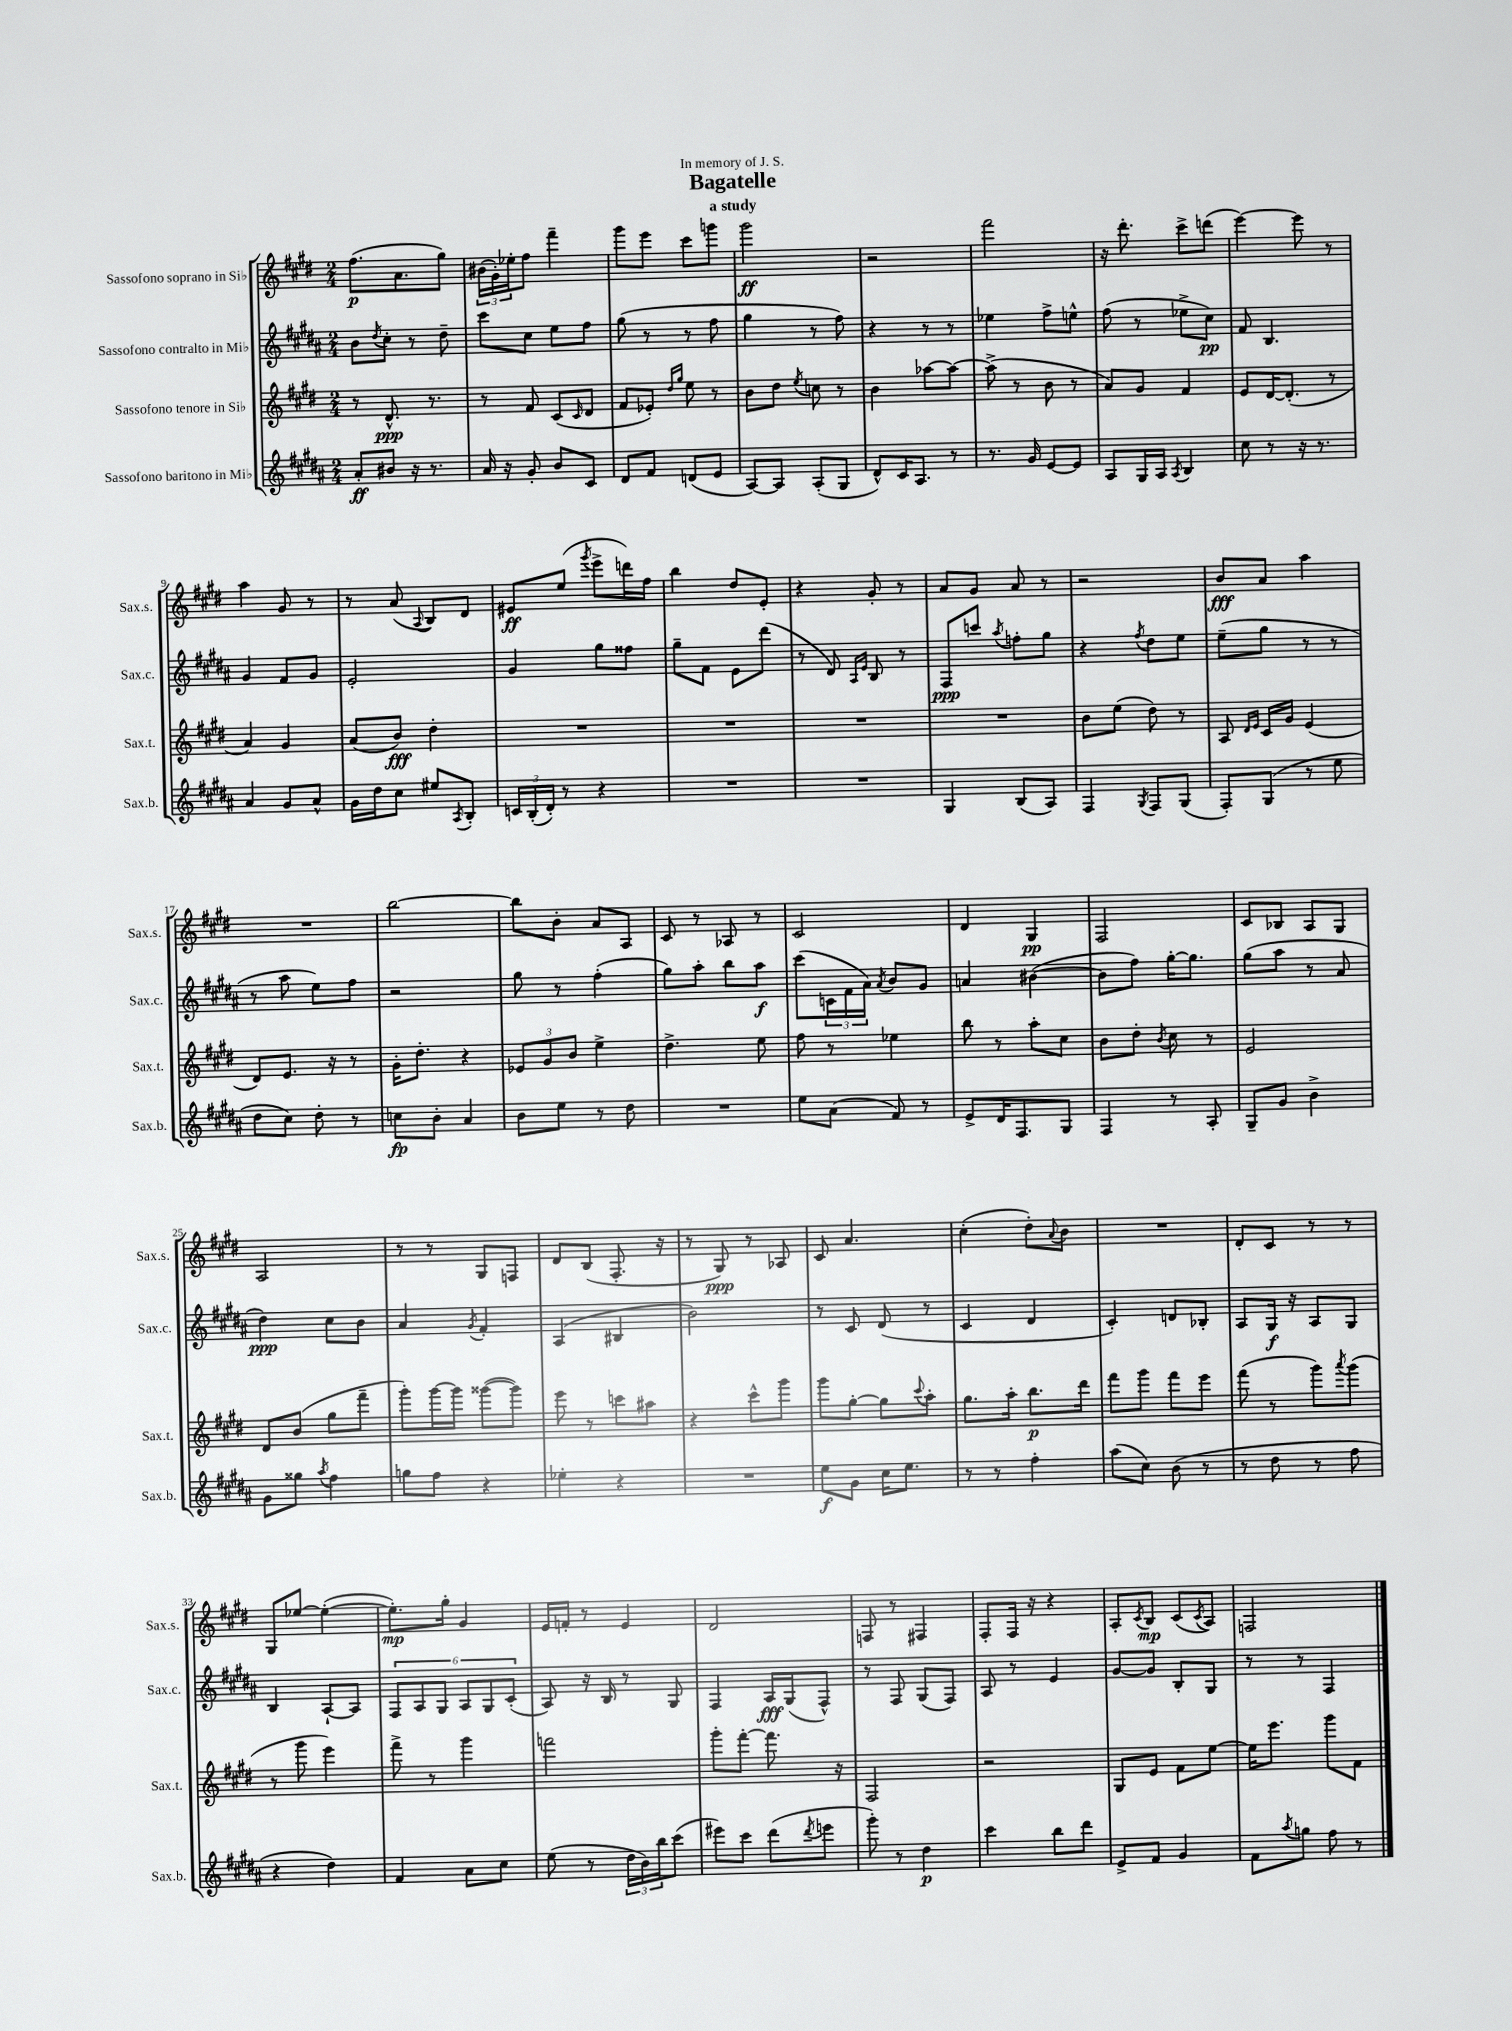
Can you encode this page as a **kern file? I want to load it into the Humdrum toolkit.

**kern	**kern	**kern	**kern
*staff4	*staff3	*staff2	*staff1
*clefG2	*clefG2	*clefG2	*clefG2
*k[f#c#g#d#a#]	*k[f#c#g#d#]	*k[f#c#g#d#a#]	*k[f#c#g#d#]
*M2/4	*M2/4	*M2/4	*M2/4
8a#'/L	8r	8b\L	(8.ff#\L
.	.	8qdd#/	.
8b#/J	8.d#^^/	8cc#'\J	.
.	.	.	8.a\
16r	.	8r	.
8.r	8.r	.	.
.	.	8dd#~\	8gg#\J)
=	=	=	=
16a#/	8r	8ccc#\L	(24b#\LL
.	.	.	24g#'\)
16r	.	.	.
.	.	.	24ee-'\J
8g#'/	8f#/	8cc#\J	8ff#\J
8b/L	(8c#/L	8ee\L	4fff#~\
.	16qqc#/	.	.
8c#/J	8d#/J	8ff#\J	.
=	=	=	=
8d#/L	8f#/L	(8gg#\	8ggg#\L
8f#/J	8e-'/J)	8r	8eee\J
.	16qqdd#/LL	.	.
.	16qqgg#/JJ	.	.
(8d/L	8ee\	8r	8ccc#\L
8e/J	8r	8ff#\	8ggg\J
=	=	=	=
[8A#/L)	8b\L	4gg#\	2ggg#\
8A#/]J	8dd#\J	.	.
.	8qee/	.	.
(8A#'/L	8cc\	8r	.
8G#/J	8r	8ff#\)	.
=	=	=	=
8d#^^/L)	4b\	4r	2r
16c#/K	.	.	.
8.A#/J	.	.	.
.	[8aa-\L	8r	.
8r	8aa-\_J	8r	.
=	=	=	=
8.r	(8aa-^\]	4ee-\	2fff#\
.	8r	.	.
16g#/	.	.	.
[8e/L	8b\	8ff#^\L	.
8e/]J	8r	8ee^^\J	.
=	=	=	=
8A#/L	8a/L)	(8ff#\	16r
.	.	.	8.ddd#'\
16G#/L	8g#/J	8r	.
16A#/JJ	.	.	.
8qA#/	.	.	.
4B/	4f#/	8ee-^\L	8ccc#^\L
.	.	8cc#\J)	(8ddd\J
=	=	=	=
8cc#\	8e/L	8f#/	[4eee\)
8r	[16d#/K	4.B/	.
.	(8.d#'/]J	.	.
16r	.	.	8eee\]
8.r	.	.	.
.	8r	.	8r
=	=	=	=
4a#/	4a/)	4g#/	4aa\
8g#/L	4g#/	8f#/L	8g#/
8a#^^/J	.	8g#/J	8r
=	=	=	=
16g#\LL	(8a/L	2e'/	8r
16dd#\J	.	.	.
8cc#\J	8b/J)	.	(8a/
.	.	.	8qqA/
8ee#/L	4dd#'\	.	8B/L)
8qA#/	.	.	.
8B'/J	.	.	8d#/J
=	=	=	=
24c/LL	2r	4g#/	8e#/L
(24B'/	.	.	.
24d#'/JJ)	.	.	.
8r	.	.	(8ee/J
.	.	.	8qggg#/
4r	.	8gg#\L	8eee^\L
.	.	8ff##\J	16ddd\L)
.	.	.	16ff#\JJ
=	=	=	=
2r	2r	8gg#~\L	4bb\
.	.	8f#\J	.
.	.	8e\L	8dd#/L
.	.	(8ddd#\J	8e'/J
=	=	=	=
2r	2r	8r	4r
.	.	8d#/)	.
.	.	16qqA#/LL	.
.	.	16qqe/JJ	.
.	.	8B/	8g#'/
.	.	8r	8r
=	=	=	=
4G#/	2r	8F#/L	8a/L
.	.	8ccc/J	8g#/J
.	.	8qaa#/	.
(8B/L	.	8ff'\L	8a/
8A#/J)	.	8gg#\J	8r
=	=	=	=
4F#/	8b\L	4r	2r
.	(8ee\J	.	.
8qG#/	.	8qff#/	.
8F#/L	8dd#\)	8dd#\L	.
(8G#/J	8r	8ee\J	.
=	=	=	=
8F#'/L)	8A/	(8ee~\L	8b/L
.	16qqd#/LL	.	.
.	16qqe/JJ	.	.
(8G#/J	16c#/LL	8gg#\J	8a/J
.	16g#/JJ	.	.
8r	(4e/	8r	4aa\
8ee\	.	8r	.
=	=	=	=
8dd#\L	8d#/L)	8r	2r
8cc#\J)	8.e/J	8aa#\	.
8dd#'\	.	8ee\L)	.
.	16r	.	.
8r	8r	8ff#\J	.
=	=	=	=
8cc\L	16g#'\LK	2r	[2bb\
.	8.dd#'\J	.	.
8b'\J	.	.	.
4a#/	4r	.	.
=	=	=	=
8b\L	12e-/L	8gg#\	8bb\]L
.	12g#/	.	.
8ee\J	.	8r	8b'\J
.	12b/J	.	.
8r	4ee^\	(4ff#'\	8a/L
8dd#\	.	.	8A/J
=	=	=	=
2r	4.dd#^\	8gg#\L)	8c#/
.	.	8aa#'\J	8r
.	.	8bb\L	8A-/
.	8ee\	8aa#\J	8r
=	=	=	=
8ee\L	8ff#\	(8ccc#\L	2c#/
(8a#\J	8r	24c\L	.
.	.	24f#\	.
.	.	24a#\JJ)	.
.	.	8qa#/	.
8f#/)	4ee-\	8b/L	.
8r	.	8g#/J	.
=	=	=	=
8e^/L	8bb\	4a/	4d#/
16d#/K	8r	.	.
8.F#/	.	.	.
.	8aa'\L	([4b#\	4G#/
8G#/J	8cc#\J	.	.
=	=	=	=
4F#/	8b\L	8b#\]L	2F#/
.	8dd#'\J	8ff#\J)	.
.	8qb/	.	.
8r	8cc#\	[16gg#'\LK	.
.	.	8.gg#\]J	.
8A#'/	8r	.	.
=	=	=	=
8G#~/L	2e/	(8gg#\L	8c#/L
8g#/J	.	8aa#\J	8B-/J
4b^\	.	8r	8A/L
.	.	8a#/	8G#/J
=	=	=	=
8g#\L	8d#/L	4dd#\)	2A/
8gg##\J	(8b/J	.	.
8qaa#/	.	.	.
4ff#\	8gg#\L	8cc#\L	.
.	8fff#~\J	8b\J	.
=	=	=	=
8gg\L	8ggg#'\L)	4a#/	8r
8ff#\J	[16ggg#\L	.	8r
.	16ggg#\]JJ	.	.
.	.	8qg#/	.
4r	([8ggg##\L	4f#'/	8G#/L
.	8ggg##\]J)	.	8F/J
=	=	=	=
4ee-'\	8eee\	(4A#/	8d#/L
.	8r	.	(8B/J
4r	8ccc\L	4B#/	8.F#'/
.	8aa#\J	.	.
.	.	.	16r
=	=	=	=
2r	4r	2b\)	8r
.	.	.	8G#/)
.	8ccc#^^\L	.	8r
.	8ggg#\J	.	8A-/
=	=	=	=
8ee\L	8ggg#\L	8r	8c#/
8g#\J	[8gg#'\J	8c#/	4.a/
16cc#\LK	8gg#\]L	(8d#/	.
8.ee\J	.	.	.
.	8qqccc#/	.	.
.	8aa'\J	8r	.
=	=	=	=
8r	8.gg#\L	4c#/	(4cc#'\
8r	.	.	.
.	16aa'\Jk	.	.
4ff#'\	8.bb\L	4d#/	8dd#'\L)
.	.	.	8qqa/
.	.	.	8b\J
.	16ddd#\Jk	.	.
=	=	=	=
(8aa#\L	8fff#\L	4c#'/)	2r
8cc#\J)	8ggg#\J	.	.
(8b\	8fff#\L	8d/L	.
8r	8eee\J	8B-'/J	.
=	=	=	=
8r	(8fff#\	8A#/L	8d#'/L
8dd#\	8r	16G#/Jk	8c#/J
.	.	16r	.
8r	8ggg#\L)	8A#/L	8r
.	8qaaa/	.	.
8ff#\	(8ggg#\J	8G#/J	8r
=	=	=	=
4r	8r	4B/	8G#/L
.	8ggg#\	.	[8ee-/J
4dd#\)	4eee\)	[8A#`/L	(4ee-'\_
.	.	8A#/]J	.
=	=	=	=
4f#/	8fff#^\	12F#/L	8.ee-'\]L)
.	.	12A#/	.
.	8r	.	.
.	.	12G#/J	.
.	.	.	16gg#'\Jk
8a#\L	4ggg#\	12A#/L	4g#/
.	.	12G#/	.
8cc#\J	.	.	.
.	.	(12c#'/J	.
=	=	=	=
(8ee\	2fff\	8A#/)	16e/LL
.	.	.	16f'/JJ
8r	.	16r	8r
.	.	16B/	.
24dd#\LL	.	8r	4e/
24b\)	.	.	.
24bb\J	.	.	.
(8ccc#\J	.	8G#/	.
=	=	=	=
8eee#\L)	8ggg#'\L	4F#/	2d#/
8ccc#\J	[8fff#'\J	.	.
(8ddd#\L	8.fff#\]	16A#/LL	.
.	.	(16G#/J	.
8qddd#/	.	.	.
8eee\J	.	8F#^^/J)	.
.	16r	.	.
=	=	=	=
8ggg#'\)	2F#/	8r	8F/
8r	.	8F#/	8r
4dd#\	.	(8G#/L	4F#/
.	.	8F#/J)	.
=	=	=	=
4ccc#\	2r	8A#/	8F#'/L
.	.	8r	16F#/Jk
.	.	.	16r
8bb\L	.	4e/	4r
8ddd#\J	.	.	.
=	=	=	=
8e^/L	8G#/L	[8g#/L	8A'/L
.	.	.	8qc#/
8f#/J	8e/J	8g#/]J	8B/J
4g#/	8f#\L	8B'/L	(8c#/L
.	.	.	8qc#/
.	[8ee\J	8G#/J	8A/J)
=	=	=	=
8f#\L	16ee\]LK	8r	2F/
.	8.eee\J	.	.
8qaa#/	.	.	.
8gg\J	.	8r	.
8ff#\	8ggg#\L	4F#/	.
8r	8f#\J	.	.
==	==	==	==
*-	*-	*-	*-
